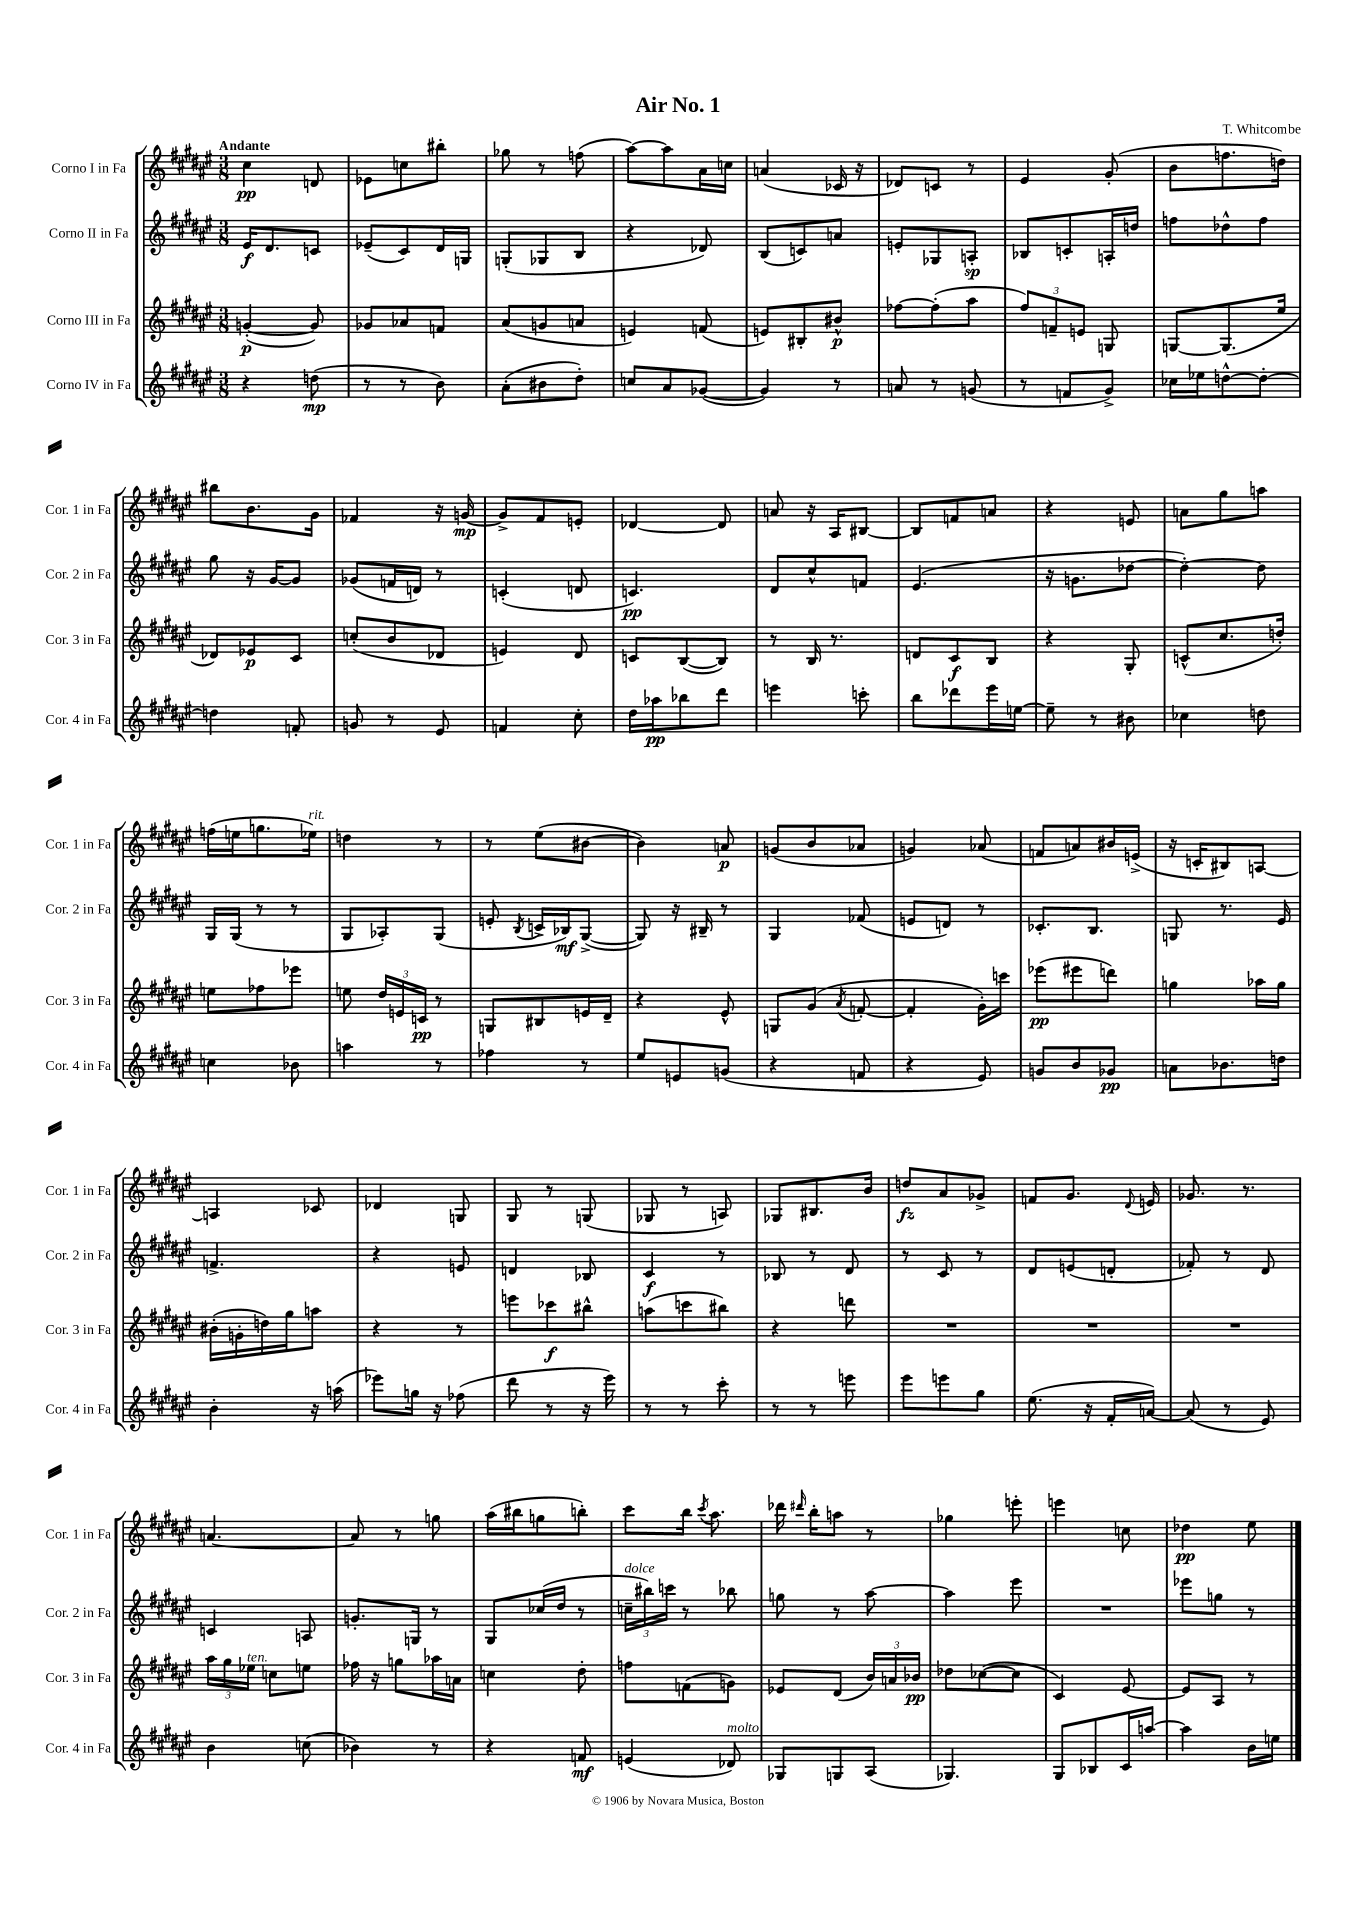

**kern	**kern	**kern	**kern
*staff4	*staff3	*staff2	*staff1
*clefG2	*clefG2	*clefG2	*clefG2
*k[f#c#g#d#a#e#]	*k[f#c#g#d#a#e#]	*k[f#c#g#d#a#e#]	*k[f#c#g#d#a#e#]
*M3/8	*M3/8	*M3/8	*M3/8
4r	([4g'	16e#	4cc#
.	.	8.d#	.
(8dd	8g])	8c	8d
=	=	=	=
8r	8g-	(8e-~	8e-
8r	8a-	8c#)	8cc
8b)	8f	16d#	8bb#'
.	.	16G	.
=	=	=	=
(8a#'	(8a#	(8G'	8gg-
8b#	8g	8G-	8r
8dd#')	8a	8B	(8ff
=	=	=	=
8cc	4e)	4r	[8aa#)
8a#	.	.	8aa#]
([8g-	(8f	8d-)	16a#
.	.	.	16cc
=	=	=	=
4g-])	8e)	(8B	(4a
.	8B#'	8c)	.
8r	8b#^^	8a	16c-
.	.	.	16r
=	=	=	=
8a	[8ff-	8e'	8d-)
8r	(8ff-']	8G-	8c
(8g	8aa#	8A'	8r
=	=	=	=
8r	12ff#)	8B-	4e#
.	12f~	.	.
8f	.	8c'	.
.	12e	.	.
8g#^)	8G	16A'	(8g#'
.	.	16dd	.
=	=	=	=
16cc-	[8G	8ff	8b
16ee-	.	.	.
[8dd^^	(8.G]	8dd-^^	8.ff
8dd'_	.	8ff	.
.	16ee#	.	16dd)
=	=	=	=
4dd]	8d-)	8gg#	8bb#
.	8e-	16r	8.b
.	.	[16g#	.
8f'	8c#	8g#]	.
.	.	.	16g#
=	=	=	=
8g	(8cc'	(8g-	4f-
8r	8b	16f	.
.	.	16d)	.
8e#	8d-	8r	16r
.	.	.	[16g
=	=	=	=
4f	4e)	(4c'	8g^]
.	.	.	8f#
8cc#'	8d#	8d	8e'
=	=	=	=
16dd#	8c	4.c)	[4d-
16aa-	.	.	.
8bb-	([8B	.	.
8ddd#	8B])	.	8d-]
=	=	=	=
4eee	8r	8d#	8a
.	16B	8cc#^^	16r
.	8.r	.	16A#
8ccc'	.	8f	[8B#
=	=	=	=
8bb	8d	(4.e#	8B#]
8ddd-	8c#	.	8f
16eee#	8B	.	8a
[16ee	.	.	.
=	=	=	=
8ee~]	4r	16r	4r
.	.	8.g	.
8r	.	.	.
8b#	8G#'	[8dd-	8e
=	=	=	=
4cc-	(8c^^	4dd-'_)	8a
.	8.cc#	.	8gg#
8dd	.	8dd-]	8aa
.	16dd')	.	.
=	=	=	=
4cc	8ee	16G#	(16ff
.	.	(16G#	16ee
.	8ff-	8r	8.gg
8b-	8eee-	8r	.
.	.	.	16ee-)
=	=	=	=
4aa	8ee	8G#	4dd
.	24dd#	8A-')	.
.	24e	.	.
.	24c	.	.
8r	8r	(8G#	8r
=	=	=	=
4ff-	8G	8e'	8r
.	.	8qB	.
.	8B#	16c^	(8ee#
.	.	16B-)	.
8r	16e	([8G#^	[8b#
.	16d#~	.	.
=	=	=	=
8ee#	4r	8G#])	4b#])
8e	.	16r	.
.	.	16B#~	.
(8g	8e#^^	8r	8a
=	=	=	=
4r	8G	4G#	(8g
.	(8g#	.	8b
.	8qa#	.	.
8f	[8f'	(8f-	8a-
=	=	=	=
4r	4f']	8e	4g)
.	.	8d)	.
8e#)	16g#')	8r	(8a-
.	16ccc	.	.
=	=	=	=
8g	(8eee-	8.c-'	8f
8b	8eee#	.	8a)
.	.	8.B	.
8g-	8ddd)	.	16b#
.	.	.	(16e^
=	=	=	=
8a	4gg	8G	16r
.	.	.	16c'
8.b-	.	8.r	8B#)
.	16aa-	.	[8A
16dd	16gg	16e#	.
=	=	=	=
4b'	(16b#'	4.f^	4A]
.	16g'	.	.
.	16dd)	.	.
.	16gg#	.	.
16r	8aa	.	8c-
(16aa	.	.	.
=	=	=	=
8eee-)	4r	4r	4d-
16gg	.	.	.
16r	.	.	.
(8ff-	8r	8e	8G
=	=	=	=
8ddd#	8eee	4d	8G#
8r	8ccc-	.	8r
16r	8bb#^^	8B-	(8G
16eee#)	.	.	.
=	=	=	=
8r	(8aa	4c#	8G-
8r	8ccc	.	8r
8ccc#'	8bb#)	8r	8A)
=	=	=	=
8r	4r	8B-	8G-
8r	.	8r	8.B#
8eee	8ddd	8d#	.
.	.	.	16b
=	=	=	=
8eee#	4.r	8r	8dd
8eee	.	8c#	8a#
8gg#	.	8r	8g-^
=	=	=	=
(8.ee#	4.r	8d#	8f
.	.	(8e	8.g#
16r	.	.	.
16f#'	.	8d'	.
.	.	.	8qqd#
[16a)	.	.	16e
=	=	=	=
(8a]	4.r	8f-')	8.g-
8r	.	8r	.
.	.	.	8.r
8e#)	.	8d#	.
=	=	=	=
4b	24aa#	4c	[4.a
.	24gg#	.	.
.	24ee-	.	.
.	8cc	.	.
(8cc	8ee	8A	.
=	=	=	=
4b-)	16ff-	8.g'	8a]
.	16r	.	.
.	8gg	.	8r
.	.	16G	.
8r	16aa-	8r	8gg
.	16a	.	.
=	=	=	=
4r	4cc	8G#	(16aa#
.	.	.	16bb#
.	.	(16cc-	8gg
.	.	16dd#	.
8f	8dd#'	8r	8bb')
=	=	=	=
(4e	8ff	24cc~	8ccc#
.	.	24bb#)	.
.	.	24ccc	.
.	(8f	8r	16bb
.	.	.	8qccc#
.	.	.	8.aa#
8d-)	8g)	8bb-	.
=	=	=	=
8G-	8e-	8gg	16ddd-
.	.	.	16qqddd#
.	.	.	16bb'
8G	(8d#	8r	8aa
(8A#	24b)	[8aa#	8r
.	24a	.	.
.	24b-	.	.
=	=	=	=
4.G-)	8dd-	4aa#]	4gg-
.	([8cc-	.	.
.	8cc-]	8eee#	8eee'
=	=	=	=
8G#	4c#)	4.r	4eee
8B-	.	.	.
16c#	[8e#	.	8cc
[16aa	.	.	.
=	=	=	=
4aa]	8e#]	8eee-	4dd-
.	8A#	8gg	.
16b	8r	8r	8ee#
16ee	.	.	.
==	==	==	==
*-	*-	*-	*-
